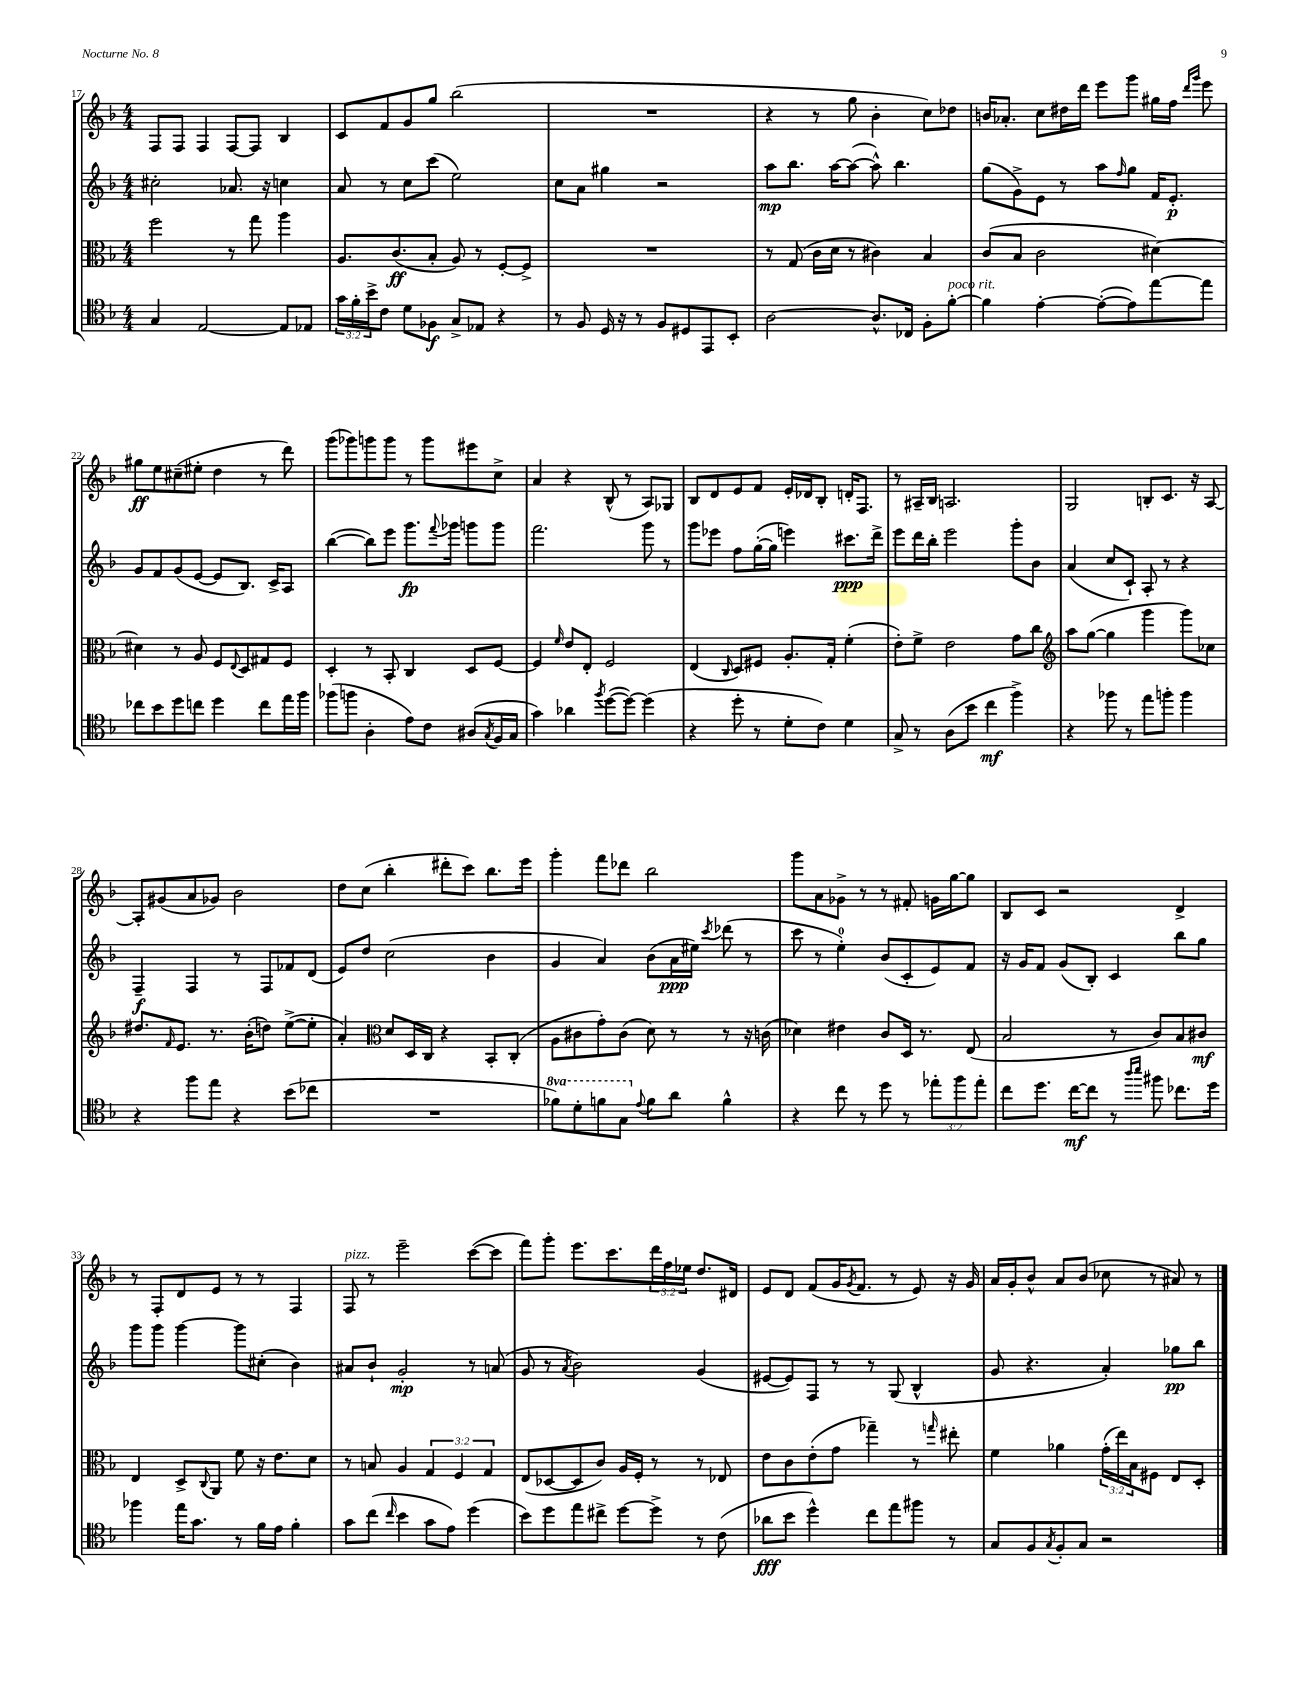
<<
\new StaffGroup <<
\new Staff = "s0" {
    \clef treble \key f \major \numericTimeSignature \time 4/4 \override Staff.TupletNumber.text = #tuplet-number::calc-fraction-text
    f8 f8 f4 f8~ f8 bes4 |
    c'8 f'8 g'8 g''8 bes''2( |
    R1 |
    r4 r8 g''8 bes'4-. c''8) des''8 |
    b'16 aes'8.-. c''8 dis''16 d'''16 e'''8 g'''8 gis''16 f''16 \grace { d'''16 g'''16 } e'''8 |
    gis''8\ff e''8 cis''8--( eis''8-. d''4 r8 d'''8) |
    g'''8( ges'''8) g'''8 g'''8 r8 g'''8 eis'''8 c''8-> |
    a'4 r4 bes8-^( r8 a8) ges8 |
    bes8 d'8 e'8 f'8 e'16-. des'16 bes8-. d'16-. f8. |
    r8 ais16-- bes16 a2. |
    g2 b8-. c'8. r16 a8~ |
    a8-. gis'8( a'8 ges'8) bes'2 |
    d''8 c''8( bes''4-. dis'''8-. c'''8) bes''8. e'''16 |
    g'''4-. f'''8 des'''8 bes''2 |
    g'''8 a'8 ges'8-> r8 r8 fis'8-. g'16 g''16~ g''8 |
    bes8 c'8 r2 d'4-> |
    r8 f8-. d'8 e'8 r8 r8 f4 |
    f8^\markup { \italic "pizz." } r8 e'''2-- c'''8~( c'''8 |
    f'''8) g'''8-. e'''8. c'''8. \tuplet 3/2 { d'''16 f''16 ees''16 } d''8. dis'16 |
    e'8 d'8 f'8( g'16 \acciaccatura { g'8 } f'8. r8 e'8) r16 g'16 |
    a'16 g'16-. bes'8-^ a'8 bes'8( ces''8 r8 ais'8) r8 \bar "|." |
}
\new Staff = "s1" {
    \clef treble \key f \major \numericTimeSignature \time 4/4
    cis''2-. aes'8. r16 c''4 |
    a'8 r8 c''8 c'''8( e''2) |
    c''8 a'8 gis''4 r2 |
    a''8\mp bes''8. a''16~ a''8~( a''8-^) bes''4. |
    g''8( g'8->) e'8 r8 a''8 \grace { f''16 } g''8 f'16 e'8.-.\p |
    g'8 f'8 g'8( e'8~ e'8 bes8.) c'16-> a8 |
    bes''4~( bes''8) e'''8 g'''8.\fp \appoggiatura { f'''8 } ges'''16 g'''8 g'''8 |
    f'''2. g'''8 r8 |
    g'''8 ees'''8 f''8 g''16~-.( g''16 e'''4) cis'''8.\ppp d'''16-> |
    e'''8 d'''16 bes''16-. e'''2 g'''8-. bes'8 |
    a'4( c''8 c'8-!) a8-. r8 r4 |
    f4--\f f4 r8 f8 fes'8 d'8( |
    e'8) d''8 c''2( bes'4 |
    g'4 a'4) bes'8( a'16\ppp eis''16) \acciaccatura { c'''8 } des'''8( r8 |
    c'''8 r8 e''4-0-.) bes'8( c'8-. e'8) f'8 |
    r16 g'16 f'8 g'8( bes8-.) c'4 bes''8 g''8 |
    g'''8 g'''8 g'''4~ g'''8 cis''8-.( bes'4) |
    ais'8 bes'8-! g'2-.\mp r8 a'8( |
    g'8 r8 \acciaccatura { a'8 } bes'2) g'4( |
    eis'8~ eis'8) f8 r8 r8 g8( bes4-^ |
    g'8 r4. a'4-.) ges''8\pp bes''8 \bar "|." |
}
\new Staff = "s2" {
    \clef alto \key f \major \numericTimeSignature \time 4/4 \override Staff.TupletNumber.text = #tuplet-number::calc-fraction-text
    f''2 r8 g''8 a''4 |
    a8. c'8.\ff( bes8-. a8) r8 f8~-. f8-> |
    R1 |
    r8 g8( c'16 d'16 r8 cis'4) bes4 |
    c'8( bes8 c'2 dis'4~) |
    dis'4 r8 a8 f8 \appoggiatura { e8 } d8 gis8 f8 |
    d4-. r8 bes,8-. c4 d8 f8~ |
    f4 \grace { f'16 } e'8 e8-. f2 |
    e4( \grace { c16 } d8) fis8 a8.-. g16-. f'4-.( |
    e'8-.) f'8-> e'2 g'8 c''8 |
    \clef treble a''8 g''8~( g''4 g'''4 g'''8) ces''8 |
    dis''8. \grace { f'16 } e'8. r8. bes'16-.( d''8) e''8~->( e''8-. |
    a'4-.) \clef alto d'8 d16 c16 r4 bes,8-. c8-.( |
    a8 cis'8 g'8-.) cis'8( d'8) r8 r8 r16 c'16( |
    des'4) eis'4 c'8 d16 r8. e8( |
    bes2 r8 c'8) bes8 cis'8\mf |
    e4 d8-> \appoggiatura { c8 } a,8 f'8 r16 e'8. d'8 |
    r8 b8 a4 \tuplet 3/2 { g4 f4 g4 } |
    e8( des8~ des8 c'8) a16 f16-. r8 r8 ees8 |
    e'8 c'8 e'8-.( g'8 ges''4--) r8 \grace { g''16 } eis''8-. |
    f'4 aes'4 \tuplet 3/2 { g'16-.( e''16) bes16 } fis8 e8 d8-. \bar "|." |
}
\new Staff = "s3" {
    \clef tenor \key f \major \numericTimeSignature \time 4/4 \override Staff.TupletNumber.text = #tuplet-number::calc-fraction-text \set Staff.ottavationMarkups = #ottavation-simple-ordinals
    g4 e2~ e8 ees8 |
    \tuplet 3/2 { g'16 f'16-. bes'16-> } c'8 d'8 fes8\f g8-> ees8 r4 |
    r8 f8 d16 r16 r8 f8 dis8 e,8 bes,8-. |
    a2~ a8.-^ ces16 f8-. f'8~-.^\markup { \italic "poco rit." } |
    f'4 e'4~-. e'8~-.( e'8) e''8~ e''8 |
    ces''8 bes'8 d''8 c''8 d''4 c''8 e''16 f''16 |
    fes''8( f''8 a4-. e'8) c'8 ais8( \acciaccatura { g8 } f16 g16 |
    g'4) aes'4 \acciaccatura { f''8 } d''8~( d''8~) d''4( |
    r4 d''8-. r8 d'8-. c'8) d'4 |
    g8-> r8 a8( bes'8 c''4\mf f''4->) |
    r4 fes''8 r8 e''8 f''8-. f''4 |
    r4 f''8 e''8 r4 bes'8( ces''8 |
    R1 |
    \ottava #1 fes''8) d''8-. f''8 g'8 \ottava #0 \appoggiatura { e'8 } f'8 a'8 f'4-^ |
    r4 c''8 r8 d''8 r8 \tuplet 3/2 { ees''8-. f''8 ees''8-. } |
    c''8 d''8. c''16~\mf c''8 r8 \grace { a''16 bes''16 } fis''8 ces''8. d''16 |
    fes''4 e''16 g'8. r8 f'16 e'16 f'4-. |
    g'8 c''8( \grace { c''16 } bes'4 g'8 e'8) d''4( |
    bes'8) d''8 e''8 cis''8-> d''8~ d''8-> r8 c'8( |
    aes'8\fff bes'8 d''4-^) c''8 e''8 fis''8 r8 |
    g8 f8 \acciaccatura { g8 } f8-. g8 r2 \bar "|." |
}
>>
>>
\layout { \context { \Score currentBarNumber = #17 } }
